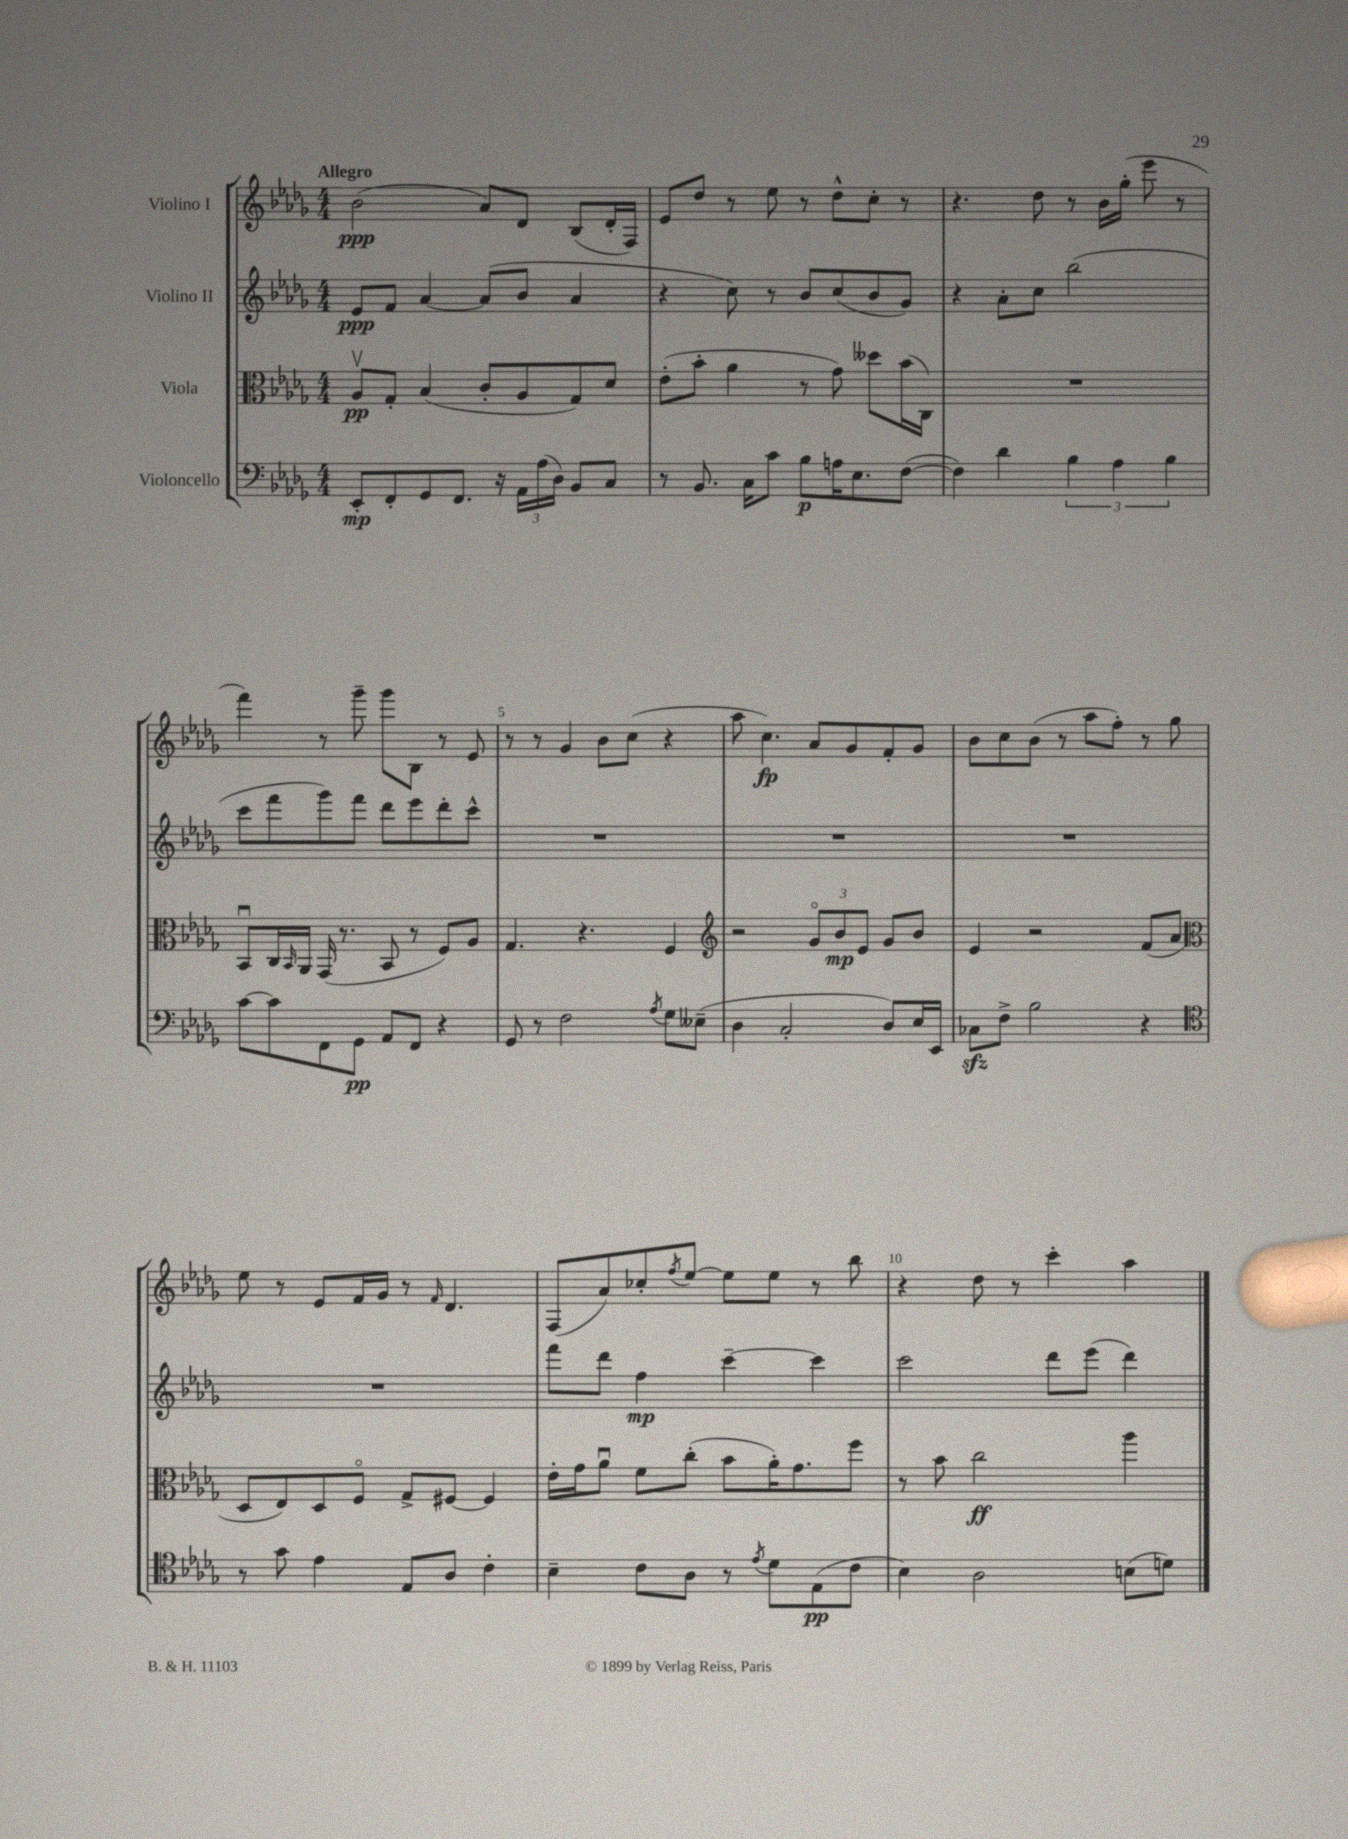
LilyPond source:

<<
\new StaffGroup <<
\new Staff = "s0" \with { instrumentName = "Violino I" } {
    \clef treble \key des \major \numericTimeSignature \time 4/4 \tempo "Allegro"
    bes'2\ppp( aes'8) des'8 bes8( des'16-. f16) |
    ees'8 des''8 r8 ees''8 r8 des''8-^ c''8-. r8 |
    r4. des''8 r8 bes'16 ges''16-.( ees'''8 r8 |
    f'''4) r8 ges'''8-- ges'''8 bes8 r8 ees'8 |
    r8 r8 ges'4 bes'8 c''8( r4 |
    aes''8 c''4.\fp) aes'8 ges'8 f'8-. ges'8 |
    bes'8 c''8 bes'8( r8 aes''8 f''8-.) r8 ges''8 |
    ees''8 r8 ees'8 f'16 ges'16 r8 \grace { f'16 } des'4. |
    f8( aes'8) ces''8-. \acciaccatura { f''8 } ees''8~ ees''8 ees''8 r8 bes''8 |
    r4 des''8 r8 c'''4-. aes''4 \bar "|." |
}
\new Staff = "s1" \with { instrumentName = "Violino II" } {
    \clef treble \key des \major \numericTimeSignature \time 4/4
    ees'8\ppp f'8 aes'4~ aes'8( bes'8 aes'4 |
    r4 c''8) r8 bes'8 c''8( bes'8 ges'8) |
    r4 aes'8-. c''8 bes''2( |
    c'''8 f'''8 ges'''8) f'''8 des'''8 ees'''8 des'''8-. c'''8-^ |
    R1 |
    R1 |
    R1 |
    R1 |
    f'''8 des'''8 f''4\mp c'''4~-- c'''4 |
    c'''2 des'''8 ees'''8( des'''4) \bar "|." |
}
\new Staff = "s2" \with { instrumentName = "Viola" } {
    \clef alto \key des \major \numericTimeSignature \time 4/4
    aes8\upbow\pp ges8-. bes4( c'8-. aes8 ges8) des'8 |
    ees'8-.( bes'8-. aes'4 r8 ges'8) deses''8 bes'16( c16) |
    R1 |
    bes,8\downbow c16 \grace { bes,16 } aes,16 ges,16( r8. bes,8 r8 f8) aes8 |
    ges4. r4. f4 |
    \clef treble r2 \tuplet 3/2 { ges'8\flageolet bes'8\mp ees'8 } ges'8 bes'8 |
    ees'4 r2 f'8( aes'8 |
    \clef alto des8 ees8) des8 f8\flageolet ges8-> fis8~ fis4 |
    ees'16-. ges'16 aes'8\downbow f'8 c''8-.( bes'8 aes'16-.) ges'8. f''8 |
    r8 bes'8 c''2\ff aes''4 \bar "|." |
}
\new Staff = "s3" \with { instrumentName = "Violoncello" } {
    \clef bass \key des \major \numericTimeSignature \time 4/4
    ees,8-.\mp f,8-. ges,8 f,8. r16 \tuplet 3/2 { aes,16 aes16( des16) } bes,8 c8 |
    r8 bes,8. c16 c'8 bes8\p a16 ees8. f8~( |
    f4) des'4 \tuplet 3/2 { bes4 aes4 bes4 } |
    c'8~ c'8 f,8 ges,8\pp aes,8 f,8 r4 |
    ges,8 r8 f2 \acciaccatura { aes8 } ges8 eeses8--( |
    des4 c2-. des8) ees16 ees,16 |
    ces8\sfz f8-> bes2 r4 |
    \clef tenor r8 ges'8 ees'4 ees8 aes8 c'4-. |
    bes4-- c'8 aes8 r8 \acciaccatura { ees'8 } des'8 ees8\pp( c'8 |
    bes4) aes2 b8( d'8) \bar "|." |
}
>>
>>
\layout { \context { \Score \override BarNumber.break-visibility = ##(#f #t #t) barNumberVisibility = #(every-nth-bar-number-visible 5) } }
